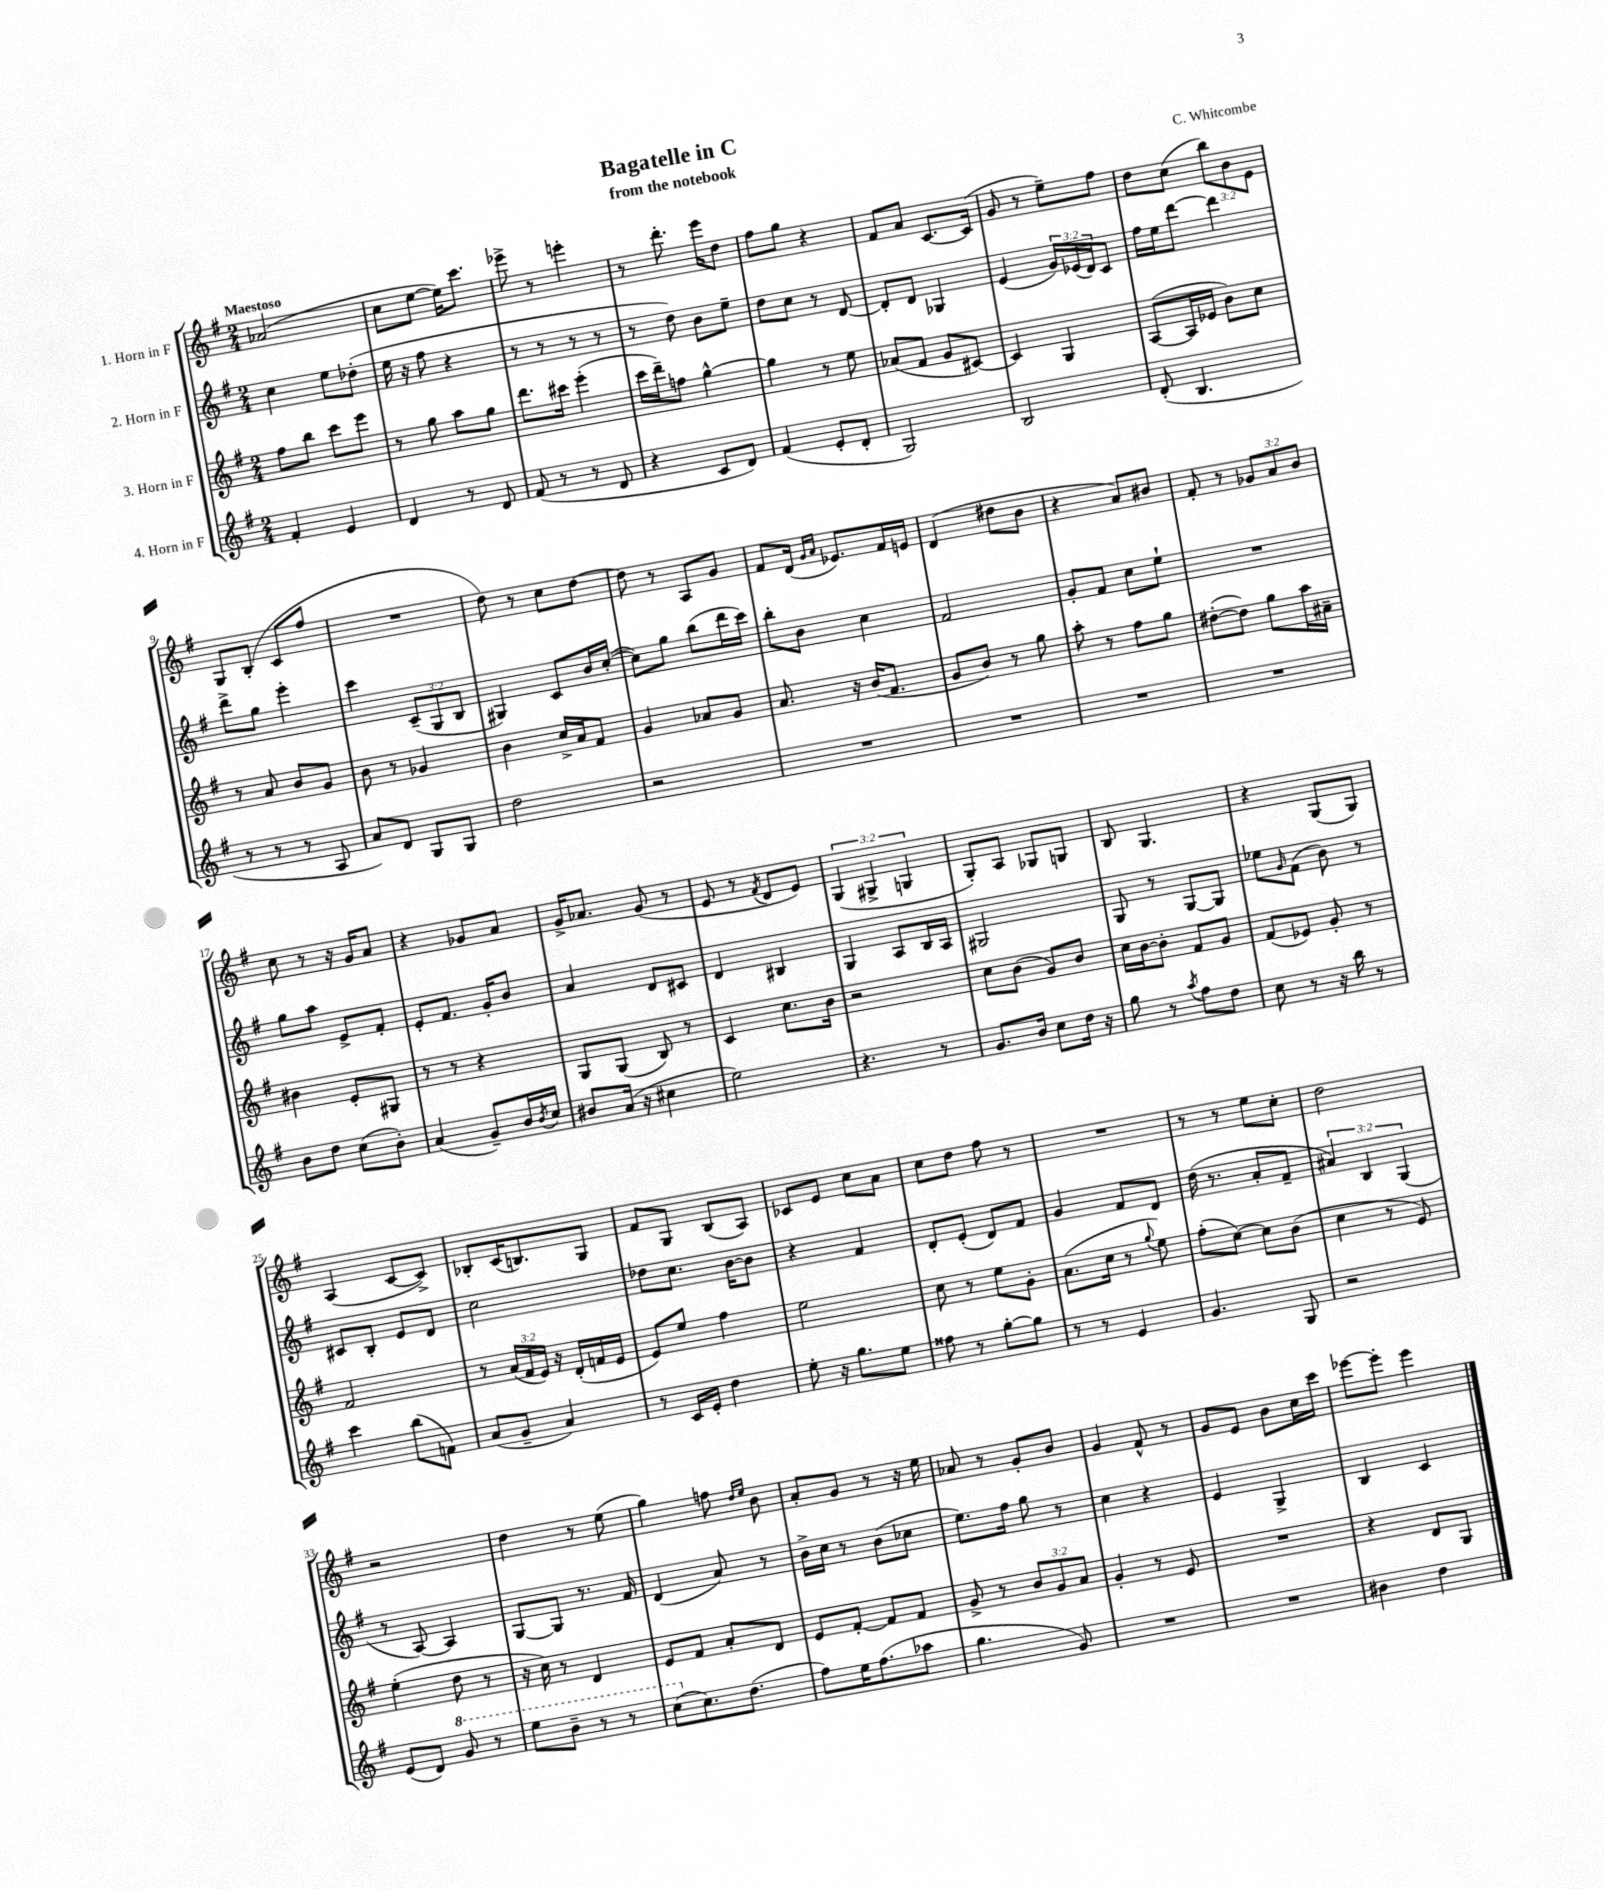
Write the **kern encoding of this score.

**kern	**kern	**kern	**kern
*staff4	*staff3	*staff2	*staff1
*clefG2	*clefG2	*clefG2	*clefG2
*k[f#]	*k[f#]	*k[f#]	*k[f#]
*M2/4	*M2/4	*M2/4	*M2/4
4f#'/	8ff#\L	4cc\	(2a-/
.	8bb\J	.	.
4e/	8ccc\L	8ee\L	.
.	8eee\J	(8dd-'\J	.
=	=	=	=
4d/	8r	16ee\	8cc\L
.	.	16r	.
.	8gg\	8ff#\	[8ee\J
8r	8aa\L	4r	16ee\]LK)
.	.	.	8.ccc\J
8d/	8gg\J	.	.
=	=	=	=
(8f#/	8.ddd\L	8r	8eee-^\
8r	.	8r	8r
.	16ccc#\Jk	.	.
8r	(4eee'\	8r	4eee'\
8d/	.	8r	.
=	=	=	=
4r	16ccc\LL	8r	8r
.	16ddd~\J)	.	.
.	8ff\J	8dd\)	8.ddd'\
8c/L	[4gg^^\	8b\L	.
.	.	.	16eee\LK
8d/J)	.	8ee~\J	8dd\J
=	=	=	=
(4f#/	4gg\]	8dd\L	8ff#\L
.	.	8cc\J	8gg\J
8e'/L	8r	8r	4r
8d'/J	8ee\	[8d/	.
=	=	=	=
2G/)	(8a-/L	8d'/]L	8f#/L
.	8f#/J	8d/J	8a/J
.	8g/L	4G-/	[8.c/L
.	[8c#/J)	.	.
.	.	.	(16c/]Jk
=	=	=	=
2B/	4c#/]	(4e/	8g/
.	.	.	8r
.	4G/	24g/LL)	8ee~\L)
.	.	(24e-/	.
.	.	24d/J)	.
.	.	8c/J	8ff#\J
=	=	=	=
(8d'/	([8A/L	16ff#\LL	8dd\L
.	.	16ee\J	.
4.B/	16A/]L	[8ddd\J	(8cc\J
.	16e-/JJ	.	.
.	8b\L)	4ddd\]	12bb\L)
.	.	.	12b\
.	8cc\J	.	.
.	.	.	12e\J
=	=	=	=
8r	8r	8ddd^\L	8G/L
8r	8a/	8gg\J	(8B'/J
8r	8b/L	4eee'\	8c/L
8A/	8g/J	.	8ff#/J
=	=	=	=
8a/L)	8b\	4ccc\	2r
8d/J	8r	.	.
8G/L	4g-/	(12c~/L	.
.	.	12G/	.
8G/J	.	.	.
.	.	12B/J	.
=	=	=	=
2dd\	4b\	4G#/)	8dd\)
.	.	.	8r
.	16cc^/LL	8c/L	8cc\L
.	16a/J	.	.
.	8f#/J	16b/L	[8dd\J
.	.	([16cc'/JJ	.
=	=	=	=
2r	4g/	8cc\]L)	8dd\]
.	.	8gg\J	8r
.	8a-/L	(8bb\L	8A/L
.	8g/J	16ddd\L	8g/J
.	.	16ccc\JJ)	.
=	=	=	=
2r	8.a/	8bb'\L	8f#/L
.	.	8b\J	(16d/Jk
.	.	.	16qqg/LL
.	.	.	16qqa/JJ
.	16r	.	8.e-/L)
.	(16b/LK	4cc\	.
.	8.f#/J	.	.
.	.	.	16f#/L
.	.	.	16e/JJ
=	=	=	=
2r	8g/L	2f#/	(4d/
.	8b/J)	.	.
.	8r	.	8dd#\L
.	8gg\	.	8b\J
=	=	=	=
2r	8aa'\	8g'/L	4r
.	8r	8f#/J	.
.	8ff#\L	8cc\L	8a/L)
.	8gg\J	8ee`\J	8b#/J
=	=	=	=
2r	([8dd#'\L	2r	8f#'/
.	8dd#\]J)	.	8r
.	8gg\L	.	12g-/L
.	.	.	12a/
.	16aa\L	.	.
.	.	.	12b/J
.	16a#~\JJ	.	.
=	=	=	=
8b\L	4b#\	8gg\L	8cc\
8dd\J	.	8aa\J	8r
(8cc\L	8e'/L	8e^/L	16r
.	.	.	16g/LK
8b'\J)	8G#/J	8f#'/J	8a/J
=	=	=	=
(4a/	8r	8e'/L	4r
.	8r	8.f#/J	.
8g~/L)	4r	.	8g-/L
.	.	16g'/LK	.
16b/L	.	8b/J	8a/J
8qb/	.	.	.
16cc/JJ	.	.	.
=	=	=	=
8b#/L	8G/L	4a/	16g^/LK
.	.	.	8.a-/J
(16a/Jk	(8G/J	.	.
16r	.	.	.
4cc#\	8B/)	8d/L	(8g/
.	8r	8c#/J	8r
=	=	=	=
2ee\)	4c/	4d/	8e/
.	.	.	8r
.	.	.	8qf#/
.	8.cc\L	4B#/	8d/L
.	.	.	8e/J)
.	16b\Jk	.	.
=	=	=	=
4.r	2r	4G/	(6G/
.	.	.	6G#^/
.	.	8A/L	.
.	.	.	6G/
8r	.	16B/L	.
.	.	16A/JJ	.
=	=	=	=
8.g/L	8cc\L	2G#/	8G'/L)
.	(8b\J	.	8A/J
16b/Jk	.	.	.
8cc\L	8g/L)	.	8G-/L
16dd\Jk	8b/J	.	8G/J
16r	.	.	.
=	=	=	=
8gg\	16cc\LL	8G/	8B/
.	[16b\J	.	.
8r	8b'\]J	8r	4.G/
8qaa/	.	.	.
8ff#\L	8f#/L	[8G/L	.
8dd\J	8g/J	8G/]J	.
=	=	=	=
8cc\	(8f#/L	8ee-\L	4r
.	.	16qqg/	.
8r	8e-/J)	(8f#\J	.
16r	8g'/	8b\)	(8G/L
16bb\	.	.	.
8r	8r	8r	8G/J)
=	=	=	=
4ccc\	2f#/	8c#/L	(4A/
.	.	8B'/J	.
(8bb\L	.	8e/L	[8c/L
8f\J)	.	8d/J	8c^/]J)
=	=	=	=
(8a/L	8r	2cc\	8B-'/L
8g~/J	(24a/LL	.	(16c/K
.	24f#/	.	.
.	.	.	8.B/)
.	24e/JJ)	.	.
4a/)	16r	.	.
.	(16d'/LL	.	.
.	16f/	.	8G/J
.	16e/JJ	.	.
=	=	=	=
8r	8e/L)	8dd-\L	8f#/L
16c/LL	8ee/J	8.cc\J	8G/J
16e'/JJ	.	.	.
4dd\	4ff#\	.	(8B/L
.	.	[16b\LK	.
.	.	8b\]J	8A/J)
=	=	=	=
8ee'\	2ee\	4r	8c-/L
16r	.	.	8e/J
8.gg\L	.	.	.
.	.	4f#/	8cc\L
8ee\J	.	.	8a\J
=	=	=	=
8ff##\	8cc\	8d'/L	8cc\L
8r	8r	(8e'/J	8dd\J
[8gg'\L	8ee\L	8d/L)	8ff#\
8gg\]J	8g'\J	8f#/J	8r
=	=	=	=
8r	(8.a\L	4g/	2r
8r	.	.	.
.	16cc\Jk	.	.
4e/	8r	8f#/L	.
.	8qqgg/	.	.
.	8ee\)	8d/J	.
=	=	=	=
4.g/	(8ff#'\L	(16dd\	8r
.	.	8.r	.
.	[8cc\J)	.	8r
.	8cc\]L	8a'/L	8ee\L
8G/	(8b\J	8f#~/J	8cc'\J
=	=	=	=
2r	4cc\	6a#/)	2dd\
.	.	6B/	.
.	8r	.	.
.	.	(6G/	.
.	8e/)	.	.
=	=	=	=
(8e/L	(4ee'\	8r	2r
8d/J)	.	[8A/)	.
8gg/	8dd\	4A/]	.
8r	8r	.	.
=	=	=	=
8eee\L	16r	[8G/L	4dd\
.	16cc\)	.	.
8bb~\J	8r	8G/]J	.
8r	4d/	8.r	8r
8r	.	.	(8ee\
.	.	16f#/	.
=	=	=	=
(8ccc\L	8e/L	(4d/	4gg\)
8.cc\)	8f#/J	.	.
.	8a'/L	8a/)	8ff\
(8.dd\J	.	.	.
.	.	.	16qqdd/LL
.	.	.	16qqee/JJ
.	8d/J	8r	8b\
=	=	=	=
8ff#\L)	8e/L	16b^\LL	8a'/L
.	.	16cc\JJ	.
16ee\K	[8f#'/J	8r	8g/J
(8.ff#\	.	.	.
.	8f#/]L	(8b\L	8r
8aa-\J	8f#/J	8cc-\J	16r
.	.	.	16ee\
=	=	=	=
4.gg\	8g^/	8.ee\L)	8a-/
.	8r	.	8r
.	.	16ff#\Jk	.
.	12b/L	8gg\	8g'/L
.	12g/	.	.
8g/)	.	8r	8b/J
.	12a/J	.	.
=	=	=	=
2r	4g'/	4cc\	4g/
.	8r	4r	8f#^^/
.	8e/	.	8r
=	=	=	=
2r	2r	4e/	8g/L
.	.	.	8e/J
.	.	4G^/	8b\L
.	.	.	16cc\L
.	.	.	16ccc\JJ
=	=	=	=
4b#\	4r	4B/	[8eee-\L
.	.	.	8eee-'\]J
4dd\	8d/L	4c/	4eee-\
.	8G/J	.	.
==	==	==	==
*-	*-	*-	*-
